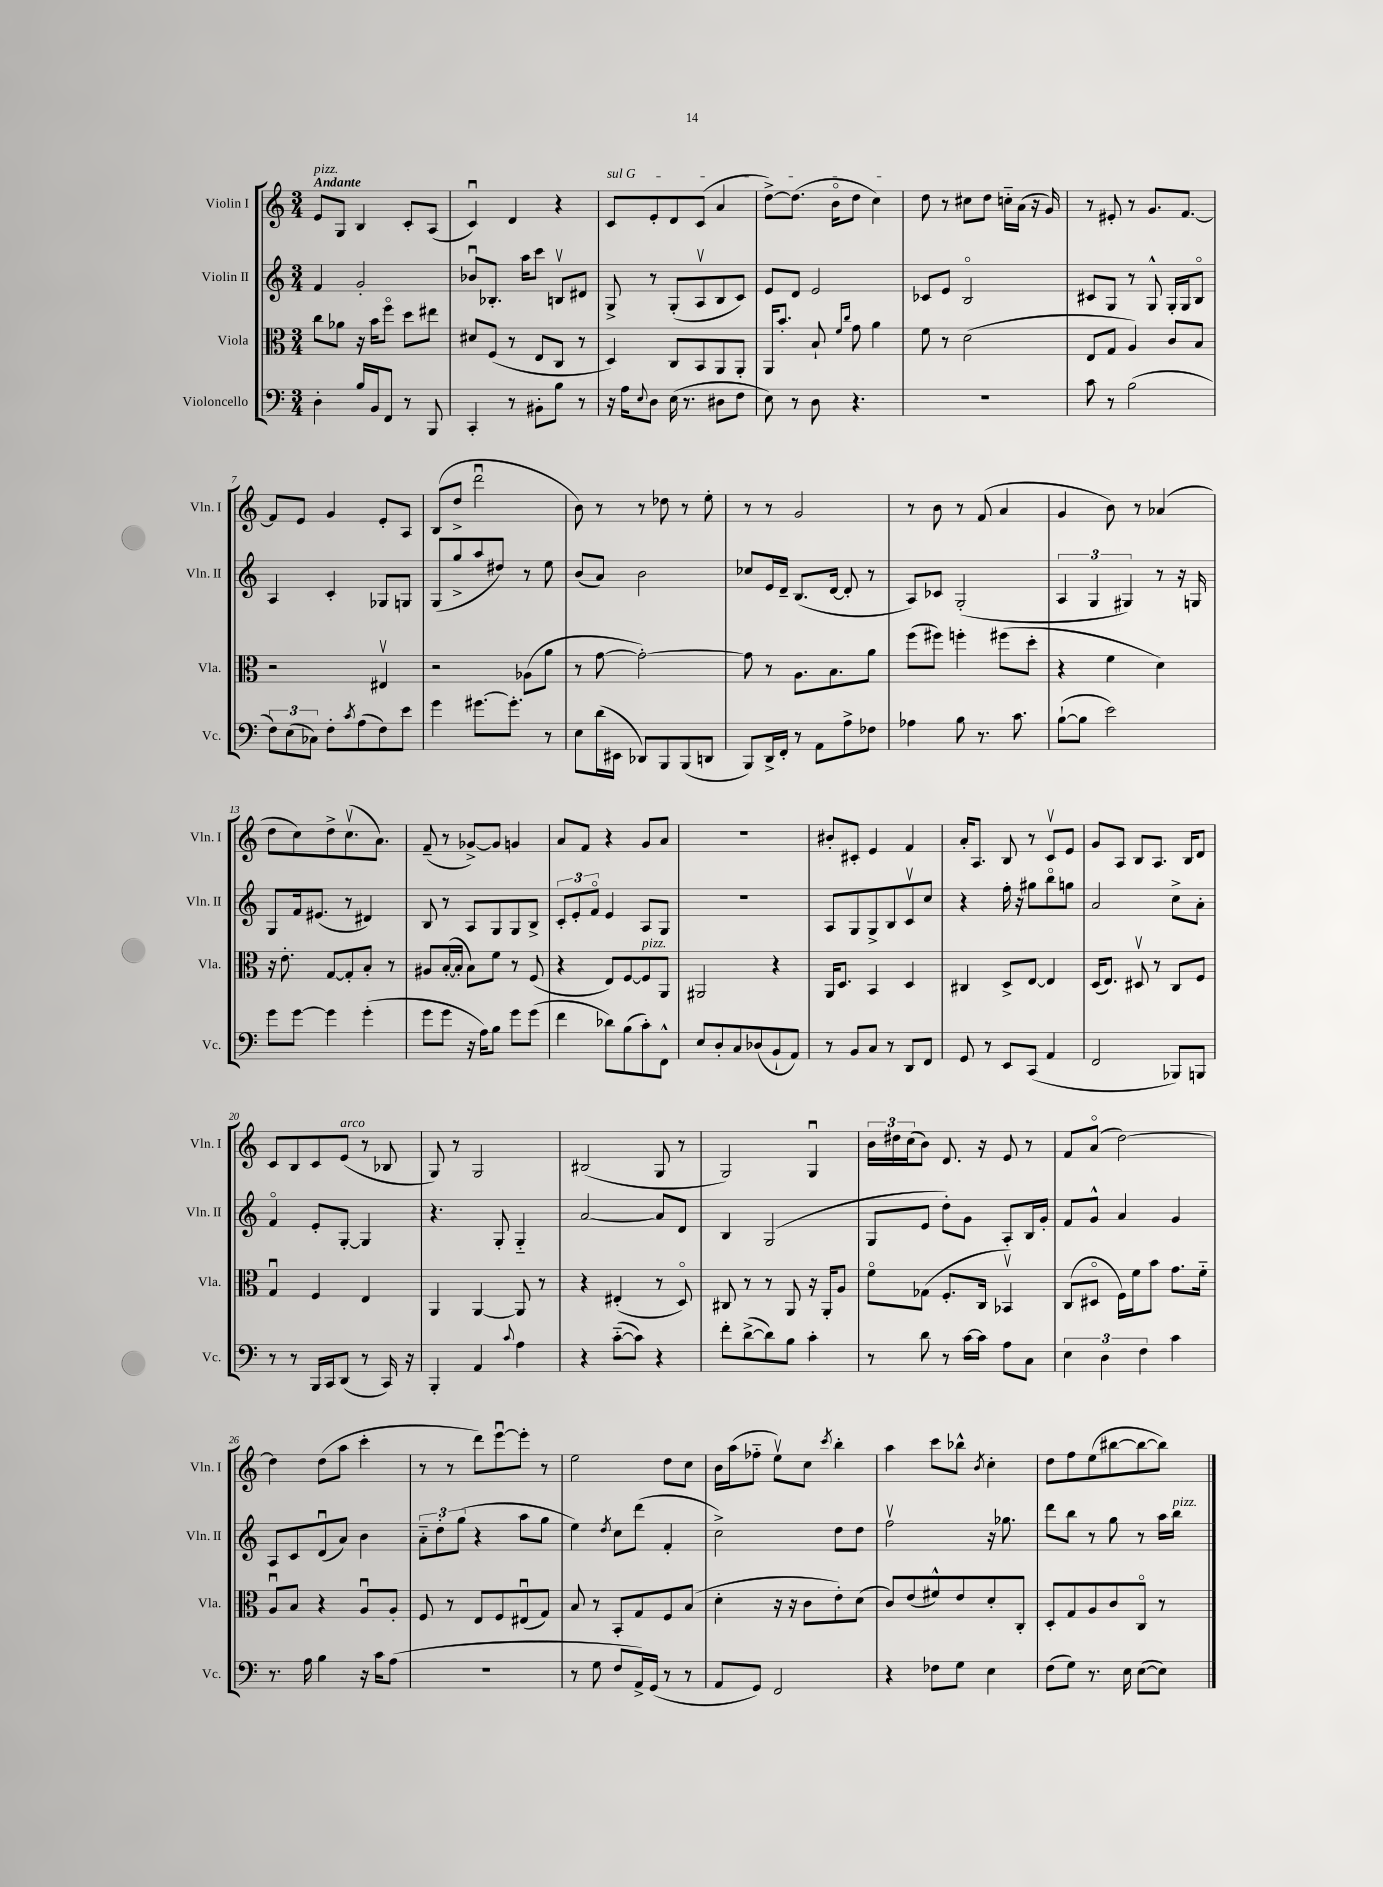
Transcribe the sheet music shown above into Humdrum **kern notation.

**kern	**kern	**kern	**kern
*part4	*part3	*part2	*part1
*staff4	*staff3	*staff2	*staff1
*I"Violoncello	*I"Viola	*I"Violin II	*I"Violin I
*I'Vc.	*I'Vla.	*I'Vln. II	*I'Vln. I
*clefF4	*clefC3	*clefG2	*clefG2
*k[]	*k[]	*k[]	*k[]
*M3/4	*M3/4	*M3/4	*M3/4
=1	=1	=1	=1
!	!	!	!LO:TX:a:B:t=Andante
!	!	!	!LO:TX:a:i:t=pizz.
4D'\	8cc\L	4f/	8e/L
.	8a-X\J	.	8G/J
16B/LL	16r	2g'/	4B/
16BB/J	16b\KL	.	.
8FF/J	8ff\J	.	.
8r	8dd\L	.	8c'/L
8BBB/	8ee#X\J	.	(8A/J
=2	=2	=2	=2
4CC'/	8d#X/L	8b-Xu/L	4cu/)
.	(8F/J	8.B-X'/J	.
8r	8r	.	4d/
.	.	16aa\KL	.
8BB#X'\L	8E/L	8ccc\J	.
8B\J	8C/J	8Bnv/L	4r
8r	8r	8d#X/J	.
=3	=3	=3	=3
!	!	!	!LO:TX:a:i:t=sul G
16r	4D/)	8G^/	8c/L
16A\KL	.	.	.
8qqE/	.	.	.
8D\J	.	8r	8e'/
(16E\	8C/L	(8G'/L	8d/
8.r	.	.	.
.	8BB/	8Av/	(8c/J
8D#X\L	8AA/	8B/	4a/
8F\J	8AA'/J	8c/J)	.
=4	=4	=4	=4
8E\)	16AA/KL	8e/L	[8dd^\L)
.	8.b'/J	.	.
8r	.	8d/J	(8.dd\J]
8D\	8B`/	2e/	.
.	.	.	16b\KL
.	16qqf/LL	.	.
.	16qqcc/JJ	.	.
4.r	8g\	.	8dd\J
.	4a\	.	4cc\)
=5	=5	=5	=5
2.r	8f\	8c-X/L	8dd\
.	8r	8e/J	8r
.	(2d\	2B/	8cc#X\L
.	.	.	8dd\J
.	.	.	16ccn\LL
.	.	.	(16a\JJ
.	.	.	16r
.	.	.	16g/)
=6	=6	=6	=6
8c\	8E/L	8c#X/L	8r
8r	8G/J	8G/J	8e#X'/
(2B\	4A/)	8r	8r
.	.	8G^^/	8.g/L
.	8c/L	16G'/LL	.
.	.	16G/J	[8.f/J
.	8B/J	8B/J	.
!!LO:LB:g=z
=7	=7	=7	=7
12F\L)	2r	4A/	8f/L]
(12E\	.	.	.
.	.	.	8e/J
12C-X\J)	.	.	.
8F'\L	.	4c'/	4g/
8qc/	.	.	.
(8A\	.	.	.
8F\)	4E#Xv/	8G-X/L	8e'/L
8e\J	.	8Gn/J	8A/J
=8	=8	=8	=8
4g\	2r	(8G/L	(8B/L
.	.	8gg^/	8dd^/J
[8.g#X\L	.	8aa/	2dddu\
.	.	8dd#X/J)	.
8.g#'\J]	.	.	.
.	(8A-X\L	8r	.
8r	8a\J	8ee\	.
=9	=9	=9	=9
8E\L	8r	(8b/L	8b\)
(16d\L	[8g\	8a/J)	8r
16EE#X\JJ	.	.	.
8DD-X/L)	2g'\_)	2b\	8r
8BBB/	.	.	8dd-X\
(8BBB/	.	.	8r
8DDn/J	.	.	8ee'\
=10	=10	=10	=10
8BBB/L)	8g\]	8cc-X/L	8r
16DD^/L	8r	16e/L	8r
16FF'/JJ	.	16d~/JJ	.
8r	8.A\L	(8.B/L	2g/
8AA\L	.	.	.
.	8.B\	[16d/Jk	.
8A^\	.	8d'/]	.
8F-X\J	8a\J	8r	.
=11	=11	=11	=11
4A-X\	(8ff\L	8A/L)	8r
.	8ff#X\J)	8c-X/J	8b\
8B\	4ffn'\	(2G'/	8r
8.r	.	.	(8f/
.	(8ff#X\L	.	4a/
8.c\	.	.	.
.	8dd'\J	.	.
=12	=12	=12	=12
([8B`\L	4r	6A/	4g/
8B\J]	.	.	.
.	.	6G/	.
2e\)	4f\	.	8b\)
.	.	6G#X/)	.
.	.	.	8r
.	4d\)	8r	(4a-X/
.	.	16r	.
.	.	16Gn/	.
!!LO:LB:g=z
=13	=13	=13	=13
8g\L	16r	8G/L	8dd\L
.	8.e'\	.	.
[8g\J	.	16f/k	8cc\)
.	.	(8.e#X/J	.
4g\]	[8G/L	.	8dd^\
.	8G'/]	8r	(8.ccv\
(4g'\	8B'/J	4d#X/)	.
.	.	.	8.a\J)
.	8r	.	.
=14	=14	=14	=14
8g\L	8A#X/L	8B/	(8f~/
8g\J	([16B'/L	8r	8r
.	16B'/JJ]	.	.
16r	8B\L)	8A/L	[8g-X^/L)
16A\KL)	.	.	.
8B\J	8f\J	8G/	8g-/J]
8g\L	8r	8G/	4gn/
(8g\J	(8F/	8B^/J	.
=15	=15	=15	=15
4f\	4r	12c'/L	8a/L
.	.	12e'/	.
.	.	.	8f/J
.	.	12f/J	.
8d-X\L)	8E/L)	4e/	4r
(8B\	[8F/	.	.
!	!LO:TX:a:i:t=pizz.	!	!
8c'\)	8F/]	8A/L	8g/L
8FF^^\J	8AA/J	8G/J	8a/J
=16	=16	=16	=16
8E/L	2AA#X/	2.r	2.r
8D'/	.	.	.
8C/	.	.	.
(8D-X/	.	.	.
8BB`/	4r	.	.
8AA/J)	.	.	.
=17	=17	=17	=17
8r	16AA/KL	8A/L	8b#X'/L
.	8.D/J	.	.
8BB/L	.	8G/	8c#X'/J
8C/J	4BB/	8G^/	4e/
8r	.	8B/	.
8DD/L	4D/	8cv/	4f/
8FF/J	.	8cc/J	.
=18	=18	=18	=18
8GG/	4C#X/	4r	16a'/KL
.	.	.	8.A/J
8r	.	.	.
8EE/L	8D^/L	16ff'\	8B/
.	.	16r	.
(8CC/J	[8E/J	8gg#X\L	8r
4AA/	4E/]	8bb\	8cv/L
.	.	8ggn\J	8e/J
=19	=19	=19	=19
2FF/	(16D/KL	2a/	8g/L
.	8.E/J)	.	.
.	.	.	8A/J
.	8D#Xv/	.	8B/L
.	8r	.	8.A/J
8BBB-X/L)	8C/L	8cc^\L	.
.	.	.	16B/KL
8BBBn/J	8F/J	8a'\J	8d/J
!!LO:LB:g=z
=20	=20	=20	=20
8r	4Gu/	4f/	8c/L
8r	.	.	8B/
16BBB/LL	4F/	8e'/L	8c/
16CC/J	.	.	.
!	!	!	!LO:TX:a:i:t=arco
(8DD/J	.	[8G'/J	(8e/J
8r	4E/	4G/]	8r
16CC/)	.	.	8B-X/
16r	.	.	.
=21	=21	=21	=21
4BBB'/	4AA/	4.r	8G/)
.	.	.	8r
4AA/	[4AA/	.	2G/
.	.	8G'/	.
8qqc/	.	.	.
4A\	8AA/]	4G/	.
.	8r	.	.
=22	=22	=22	=22
4r	4r	[2a/	(2B#X/
([8c\L	(4E#X'/	.	.
8c\J])	.	.	.
4r	8r	8a/L]	8G/
.	8D/)	8d/J	8r
=23	=23	=23	=23
8f'\L	8C#X/	4B/	2G/)
([8d^\	8r	.	.
8d\])	8r	(2G/	.
8B\J	8AA/	.	.
4c'\	16r	.	4Gu/
.	16AA'/KL	.	.
.	8A/J	.	.
=24	=24	=24	=24
8r	8f\L	8G/L	24b\LL
.	.	.	24dd#X\
.	.	.	(24cc\J
8d\	(8G-X\J	8e/J	8b\J)
8r	8.F'/L	8dd'\L)	8.d/
[16c\LL	.	8g\J	.
16c\JJ]	16C/Jk	.	16r
8A\L	4BB-Xv/)	8A'/L	8e/
8C\J	.	16B/L	8r
.	.	16g'/JJ	.
=25	=25	=25	=25
6E\	(8C/L	8f/L	8f/L
.	8D#X/J	8g^^/J	(8a/J
6D\	.	.	.
.	16F\LL)	4a/	[2dd\)
.	16f\J	.	.
6F\	.	.	.
.	8b\J	.	.
4c\	8.g\L	4g/	.
.	16f\Jk	.	.
!!LO:LB:g=z
=26	=26	=26	=26
8.r	8Au/L	8A/L	4dd\]
.	8B/J	8c/	.
16A\	.	.	.
4B\	4r	(8du/	(8dd\L
.	.	8a/J)	8aa\J
16r	8Au/L	4b\	4ccc'\
16c\KL	.	.	.
(8A\J	8A'/J	.	.
=27	=27	=27	=27
2.r	8F/	12a\L	8r
.	.	12dd'\	.
.	8r	.	8r
.	.	(12gg\J	.
.	8E/L	4r	8ddd\L)
.	8F/	.	[8eeeu\
.	(8E#Xu/	8aa\L	8eee'\J]
.	8G/J)	8gg\J	8r
=28	=28	=28	=28
8r	8B/	4ee\)	2ee\
8G\	8r	.	.
.	.	8qdd/	.
8F/L	8BB'/L	8cc\L	.
16AA^/L)	8G/	(8ddd\J	.
(16GG/JJ	.	.	.
8r	8F/	4f'/	8dd\L
8r	(8B/J	.	8cc\J
=29	=29	=29	=29
8AA/L	4d'\	2cc^\)	16b\LL
.	.	.	(16aa\J
8GG/J)	.	.	8ff-X\J
2FF/	16r	.	8eev\L)
.	16r	.	.
.	8c\L	.	8cc\J
.	.	.	8qccc/
.	8e'\)	8dd\L	4bb'\
.	(8d\J	8dd\J	.
=30	=30	=30	=30
4r	8c/L)	2ffv\	4aa\
.	(8e/	.	.
8F-X\L	8f#X^^/)	.	8ccc\L
8G\J	8e/	.	8bb-X^^\J
.	.	.	8qb/
4E\	8d'/	16r	4cc'\
.	.	8.gg-X\	.
.	8C'/J	.	.
=31	=31	=31	=31
(8F\L	8D'/L	8ddd\L	8dd\L
8G\J)	8G/	8bb\J	8ff\
8.r	8A/	8r	(8ee\
.	8c/	8gg\	[8bb#X\
16E\	.	.	.
([8E\L	8C/J	8r	8bb#\_
8E\J])	8r	16aa\LL	8bb#\J])
!	!	!LO:TX:a:i:t=pizz.	!
.	.	16bb\JJ	.
==	==	==	==
*-	*-	*-	*-
